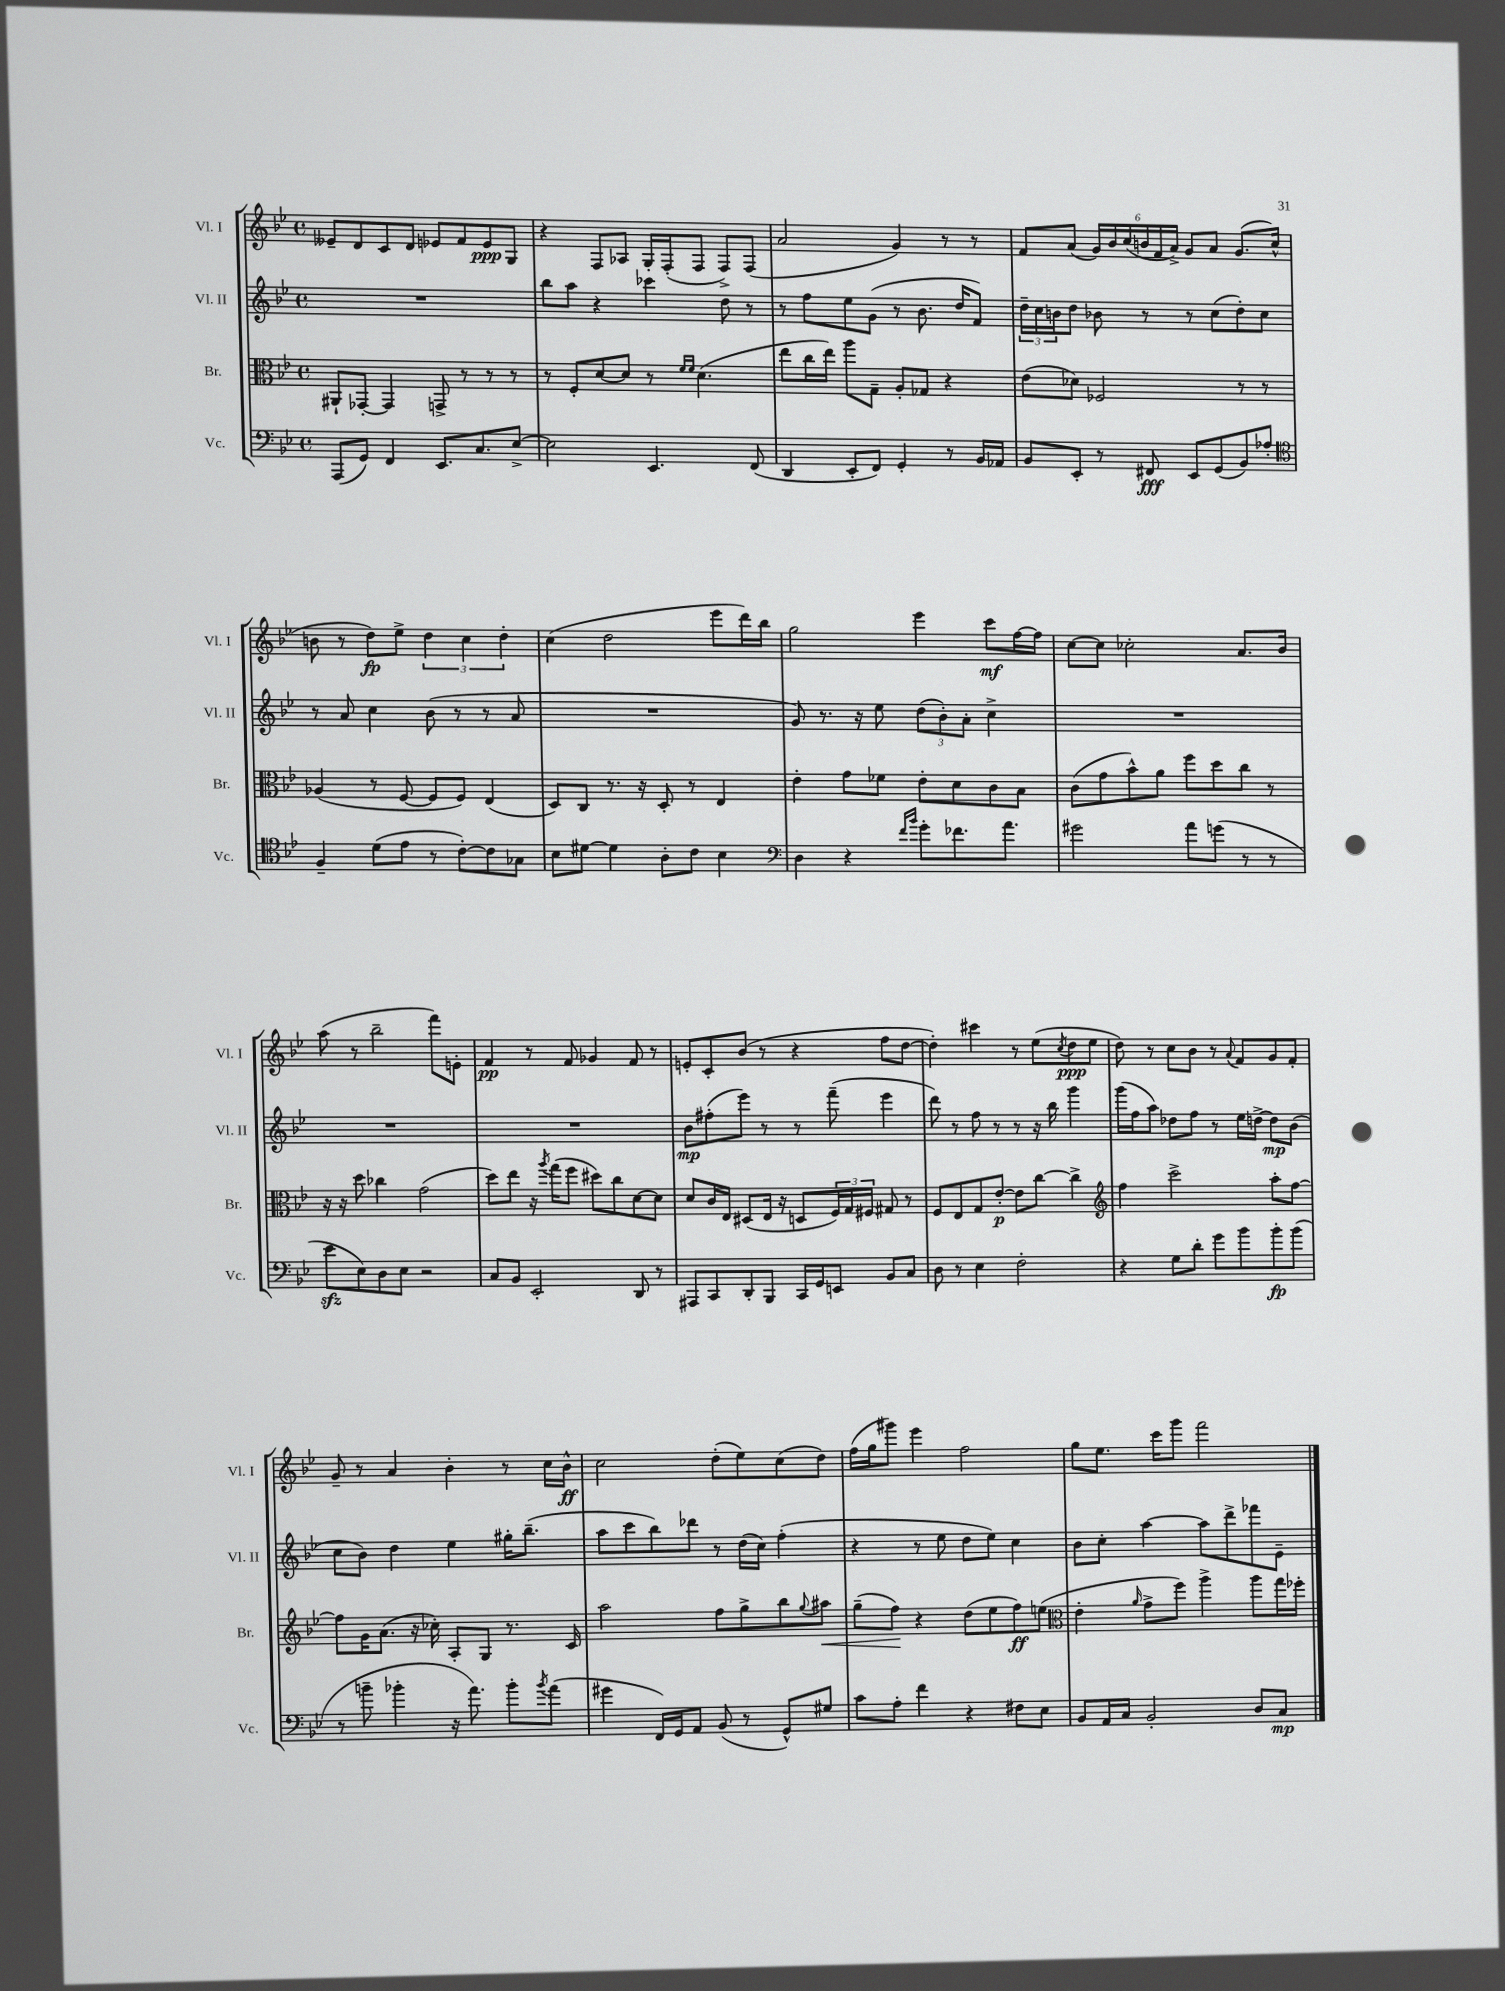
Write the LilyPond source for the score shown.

<<
\new StaffGroup <<
\new Staff = "s0" \with { instrumentName = "Vl. I" shortInstrumentName = "Vl. I" } {
    \clef treble \key bes \major \defaultTimeSignature \time 4/4
    eeses'8-- d'8 c'8 d'8 ees'8 f'8 ees'8\ppp g8 |
    r4 f8 aes8 g16-. f16-.( f8 f8->) f8( |
    a'2 g'4) r8 r8 |
    f'8 a'8( \tuplet 6/4 { g'16) bes'16 c''16( b'16 f'16 a'16->) } g'8 a'8 g'8.( c''16-^ |
    b'8 r8 d''8\fp) ees''8-> \tuplet 3/2 { d''4 c''4 d''4-. } |
    c''4( d''2 ees'''8 d'''16) bes''16 |
    g''2 ees'''4 c'''8\mf f''16~ f''16 |
    c''8~ c''8 ces''2-. a'8. bes'16 |
    a''8( r8 bes''2-- f'''8) e'8-. |
    f'4\pp r8 f'8 ges'4 f'8 r8 |
    e'8-. c'8-. bes'8( r8 r4 f''8 d''8~ |
    d''4-.) cis'''4 r8 ees''8( \acciaccatura { c''8 } d''8\ppp ees''8 |
    d''8) r8 c''8 bes'8 r8 \appoggiatura { a'8 } f'8 g'8 f'8-. |
    g'8-- r8 a'4 bes'4-. r8 c''16 bes'16-^\ff |
    c''2 d''8-.( ees''8) c''8( d''8) |
    f''16( g''16 gis'''8) ees'''4 f''2 |
    g''8 ees''8. c'''16 g'''8 f'''2 \bar "|." |
}
\new Staff = "s1" \with { instrumentName = "Vl. II" shortInstrumentName = "Vl. II" } {
    \clef treble \key bes \major \defaultTimeSignature \time 4/4
    R1 |
    bes''8 a''8 r4 ces'''4 d''8 r8 |
    r8 f''8 ees''8 g'8( r8 bes'8. d''16 f'8) |
    \tuplet 3/2 { d''16-- c''16 b'16 } d''8 bes'8 r8 r8 c''8( d''8-.) c''8 |
    r8 a'8 c''4 bes'8( r8 r8 a'8 |
    R1 |
    g'8) r8. r16 ees''8 \tuplet 3/2 { d''8( bes'8-.) a'8-. } c''4-> |
    R1 |
    R1 |
    R1 |
    bes'8\mp fis''8-.( ees'''8) r8 r8 f'''8--( ees'''4 |
    d'''8) r8 f''8 r8 r8 r16 bes''16 g'''4 |
    g'''16( f''16 a''8) des''8 f''8 r8 ees''16 d''16~-> d''8\mp bes'8( |
    c''8 bes'8) d''4 ees''4 gis''16-. bes''8.--( |
    a''8 c'''8 bes''8) des'''8 r8 d''16( c''16) f''4-.( |
    r4 r8 ees''8 d''8 ees''8) c''4 |
    bes'8 c''8-. a''4~ a''8 d'''8-> fes'''8 ees'8-- \bar "|." |
}
\new Staff = "s2" \with { instrumentName = "Br." shortInstrumentName = "Br." } {
    \clef alto \key bes \major \defaultTimeSignature \time 4/4
    ais,8-! ges,8~-. ges,4 g,8-> r8 r8 r8 |
    r8 f8-. d'8~ d'8 r8 \grace { f'16 f'16 } d'4.( |
    ees''8 c''16 ees''16) a''8 g8-- a8-. ges8 r4 |
    ees'8( des'8) fes2 r8 r8 |
    aes4( r8 f8~ f8 f8) ees4( |
    d8) c8 r8. r16 d8-. r8 ees4 |
    ees'4-. g'8 fes'8 ees'8-. d'8 c'8 bes8 |
    c'8( g'8 bes'8-^) a'8 f''8 d''8 c''8 r8 |
    r16 r16 d''8 ces''4 g'2( |
    d''8) ees''8 r16 \acciaccatura { a''8 } g''16( f''8 dis''8) c''8 d'8~ d'8 |
    d'8 c'16 ees16 dis8( ees16 r16 d8 \tuplet 3/2 { f16) g16 fis16 } gis8 r8 |
    f8 ees8 g8 ees'8~-.\p ees'8 c''8~ c''4-> |
    \clef treble f''4 c'''2-> a''8-. f''8~ |
    f''8 g'16 a'8.( r16 ces''16-.) a8-. g8 r8. c'16 |
    a''2 f''8 g''8-> bes''8 \appoggiatura { g''8 } ais''8\< |
    g''8--( f''8\!) r4 d''8( ees''8 f''8\ff) e''8( |
    \clef alto ees'4-. \grace { a'16 } g'8-> f''8) a''4-> a''8 g''16 fes''16-. \bar "|." |
}
\new Staff = "s3" \with { instrumentName = "Vc." shortInstrumentName = "Vc." } {
    \clef bass \key bes \major \defaultTimeSignature \time 4/4
    a,,8( g,8) f,4 ees,8. c8. ees8~-> |
    ees2 ees,4. f,8( |
    d,4 ees,8-. f,8) g,4-. r8 bes,16 aes,16 |
    bes,8 ees,8-. r8 fis,8\fff ees,8 g,8( bes,8) aes8-. |
    \clef tenor f4-- d'8( ees'8 r8 c'8~-.) c'8 ges8 |
    bes8 dis'8~ dis'4 a8-. c'8 bes4 |
    \clef bass d4 r4 \grace { f'16 bes'16 } g'8-. fes'8. a'8. |
    gis'2 a'8 g'8( r8 r8 |
    ees'8\sfz ees8) d8 ees8 r2 |
    c8 bes,8 ees,2-. d,8 r8 |
    ais,,8 c,8 d,8-. bes,,8 c,16 g,16 e,8 bes,8 c8 |
    d8 r8 ees4 f2-. |
    r4 g8 d'8-. g'8 bes'8 bes'8-.\fp bes'8( |
    r8 b'8-- bes'4-. r16 a'8.) bes'8-. \acciaccatura { bes'8 } a'8( |
    gis'4 f,16) g,16 a,8 bes,8( r8 g,8-^) gis8 |
    c'8 a8-. f'4 r4 fis8 ees8 |
    bes,8 a,16 c16 bes,2-. d8 c8\mp \bar "|." |
}
>>
>>
\layout { \context { \Score \remove "Bar_number_engraver" } }
